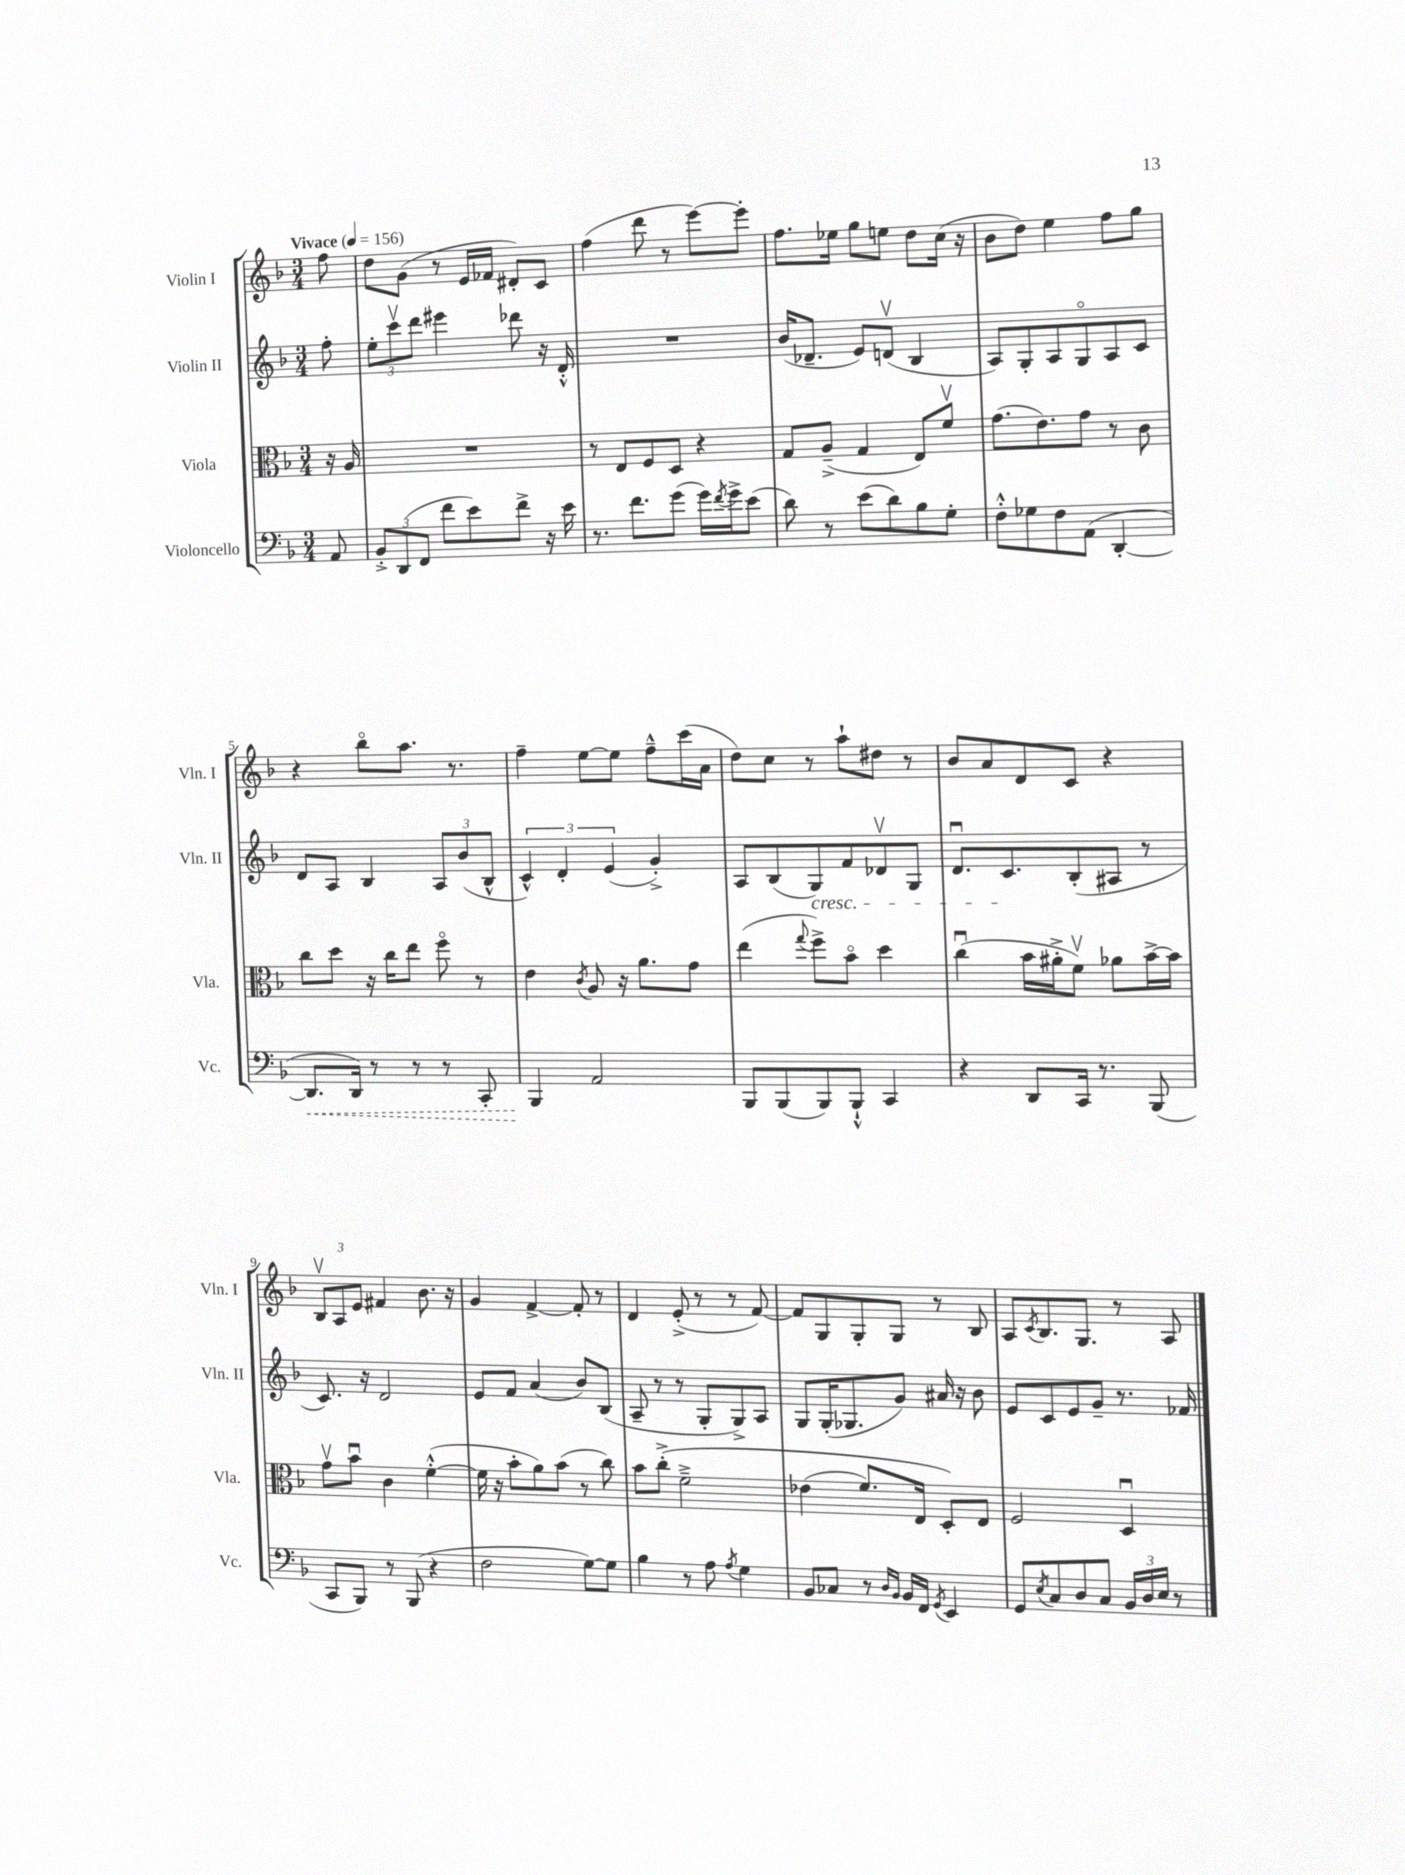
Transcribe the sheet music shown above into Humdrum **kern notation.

**kern	**dynam	**kern	**kern	**kern
*part4	*part4	*part3	*part2	*part1
*staff4	*staff4	*staff3	*staff2	*staff1
*I"Violoncello	*	*I"Viola	*I"Violin II	*I"Violin I
*I'Vc.	*	*I'Vla.	*I'Vln. II	*I'Vln. I
*clefF4	*	*clefC3	*clefG2	*clefG2
*k[b-]	*	*k[b-]	*k[b-]	*k[b-]
*M3/4	*	*M3/4	*M3/4	*M3/4
*MM156	*	*MM156	*MM156	*MM156
=	=	=	=	=
!	!	!	!	!LO:TX:a:B:t=Vivace
8AA/	.	16r	8ff'\	8ff\
.	.	16A/	.	.
=1	=1	=1	=1	=1
12BB-'^/L	.	2.r	12ee'\L	8dd\L
(12DD/	.	.	12cccv\	.
.	.	.	.	(8g\J
12FF/J	.	.	12ddd\J	.
8f\L	.	.	4eee#X\	8r
8e\)	.	.	.	16e/LL
.	.	.	.	16f-X/JJ
8f^\J	.	.	8ddd-X\	8d#X'/L)
16r	.	.	16r	8c/J
16e\	.	.	16d'^^/	.
=2	=2	=2	=2	=2
8.r	.	8r	2.r	(4ff\
.	.	8E/L	.	.
8.f\L	.	.	.	.
.	.	8F/	.	8ddd\
(8g\J	.	8D/J	.	8r
16g\LL)	.	4r	.	[8eee\L)
8qf/	.	.	.	.
16g^\J	.	.	.	.
(8e\J	.	.	.	8eee'\J]
=3	=3	=3	=3	=3
8d\)	.	8G/L	(16b-/KL	8.ff\L
.	.	.	8.d-X~/J	.
8r	.	(8A~^/J	.	.
.	.	.	.	16ee-X\Jk
(8e\L	.	4G/	8e/L)	8gg\L
8d\)	.	.	(8dnv/J	8een\J
8B-\	.	8E/L)	4B-/	8dd\L
8G'\J	.	8fv/J	.	(16cc\Jk
.	.	.	.	16r
=4	=4	=4	=4	=4
8F'^^\L	.	(8.g\L	8A/L)	8b-\L
8G-X\	.	.	8G'/	8dd\J)
.	.	8.e\)	.	.
8F\	.	.	8A/	4ee\
(8AA\J	.	8g\J	8G/	.
[4DD'/	.	8r	8A/	8ff\L
.	.	8c\	8c/J	8gg\J
!!LO:LB:g=z
=5	=5	=5	=5	=5
!	!LO:HP:b	!	!	!
8.DD/L]	<	8cc\L	8d/L	4r
.	.	8dd\J	8A/J	.
16DD/Jk)	.	.	.	.
8r	.	16r	4B-/	8bb-\L
.	.	16cc\KL	.	.
8r	.	8ee\J	.	8.aa\J
8r	.	8ff\	12A/L	.
.	.	.	.	8.r
.	.	.	(12b-/	.
8CC'/	.	8r	.	.
.	.	.	12B-^^/J	.
=6	=6	=6	=6	=6
4BBB-/	.	4e\	6c^^/)	4ff~\
.	.	.	6d'/	.
.	.	8qc/	.	.
2AA/	[	8A/	.	[8ee\L
.	.	.	(6e/	.
.	.	16r	.	8ee\J]
.	.	8.a\L	.	.
.	.	.	4g'^/)	8ff~^^\L
.	.	8g\J	.	(16ccc\L
.	.	.	.	16a\JJ
=7	=7	=7	=7	=7
8BBB-/L	.	(4ee\	8A/L	8dd\L)
(8BBB-/	.	.	(8B-/	8cc\J
.	.	8qqgg/	.	.
!	!	!	!LO:TX:b:i:t=cresc.	!
8BBB-/)	.	8ff^\L)	8G/)	8r
8BBB-`^^/J	.	8b-\J	8f/	8aa`\L
4CC/	.	4dd\	8d-Xv/	8dd#X\J
.	.	.	8G/J	8r
=8	=8	=8	=8	=8
4r	.	(4ccu\	8.du/L	8b-/L
.	.	.	.	8a/
.	.	.	8.c/	.
8DD/L	.	16b-\LL	.	8d/
.	.	16a#X'^\J	.	.
16CC/Jk	.	8fv\J)	(8B-'/	8c/J
8.r	.	.	.	.
.	.	8a-X\L	8A#X/J	4r
(8BBB-/	.	[16b-^\L	8r	.
.	.	16b-\JJ]	.	.
!!LO:LB:g=z
=9	=9	=9	=9	=9
8CC/L	.	8gv\L	8.c/)	12B-v/L
.	.	.	.	12A/
8BBB-/J)	.	8b-u\J	.	.
.	.	.	.	12e/J
.	.	.	16r	.
8r	.	4c\	2d/	4f#X/
(8BBB-/	.	.	.	.
4r	.	([4f'^^\	.	8.b-\
.	.	.	.	16r
=10	=10	=10	=10	=10
2F\	.	16f\]	8e/L	4g/
.	.	16r	.	.
.	.	8b-'\L	8f/J	.
.	.	8a\)	(4a/	[4f^/
.	.	(8b-\J	.	.
[8G\L)	.	8r	8b-/L)	8f'/]
8G\J]	.	8cc\)	(8B-/J	8r
=11	=11	=11	=11	=11
4B-\	.	8b-\L	8A~/	4d/
.	.	(8cc'^\J	8r	.
8r	.	2f~^\	8r	(8e'^/
8A\	.	.	8G'/L	8r
8qA/	.	.	.	.
4G\	.	.	8G^/)	8r
.	.	.	8A/J	[8f/)
=12	=12	=12	=12	=12
8BB-/L	.	(4e-X\	8G/L	8f/L]
8C-X/J	.	.	(16G'/K	8G/
.	.	.	8.G-X/	.
8r	.	8.f/L)	.	8G'/
16qqD/LL	.	.	.	.
16qqBB-/JJ	.	.	.	.
16BB-/LL	.	.	8g/J)	8G/J
16FF/JJ	.	16E/Jk	.	.
8qGG/	.	.	.	.
4EE/	.	8D'/L)	16a#X/	8r
.	.	.	16r	.
.	.	8E/J	8b-\	8B-/
=13	=13	=13	=13	=13
8GG/L	.	2F/	8e/L	8A/L
8qE/	.	.	.	8qc/
8C/	.	.	8c/	8.B-/
8D/	.	.	8e/	.
.	.	.	.	8.G/J
8C/J	.	.	8g~/J	.
24BB-/LL	.	4Du/	8.r	8r
24D/	.	.	.	.
24E/JJ	.	.	.	.
8r	.	.	.	8A/
.	.	.	16f-X/	.
==	==	==	==	==
*-	*-	*-	*-	*-
